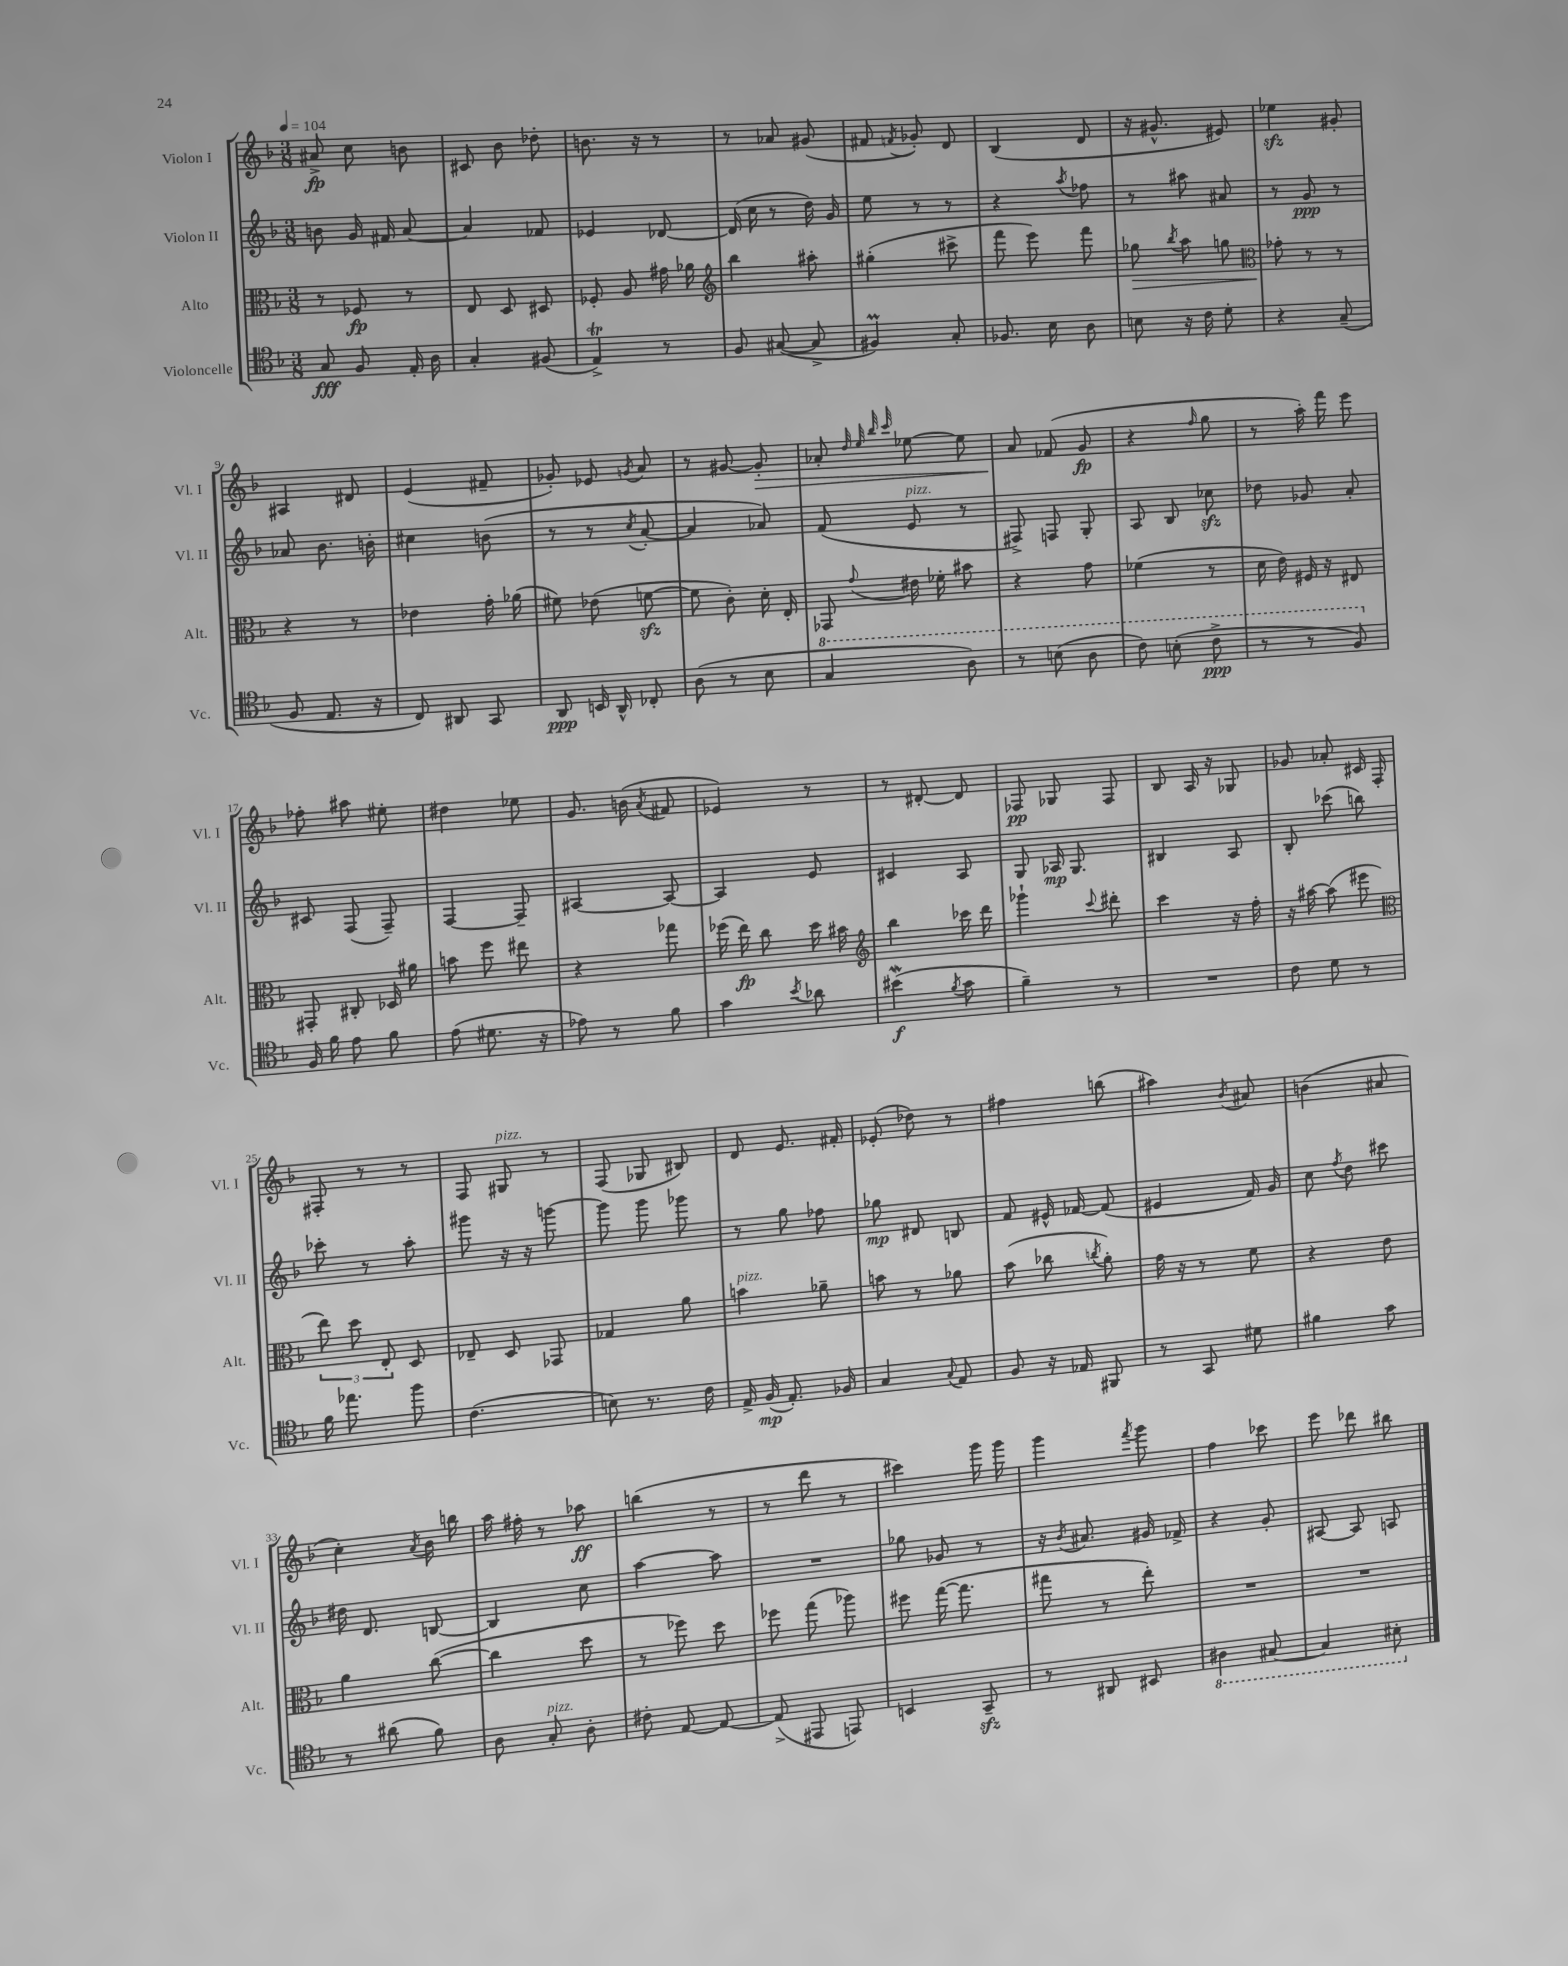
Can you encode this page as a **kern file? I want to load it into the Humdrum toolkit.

**kern	**kern	**kern	**kern
*staff4	*staff3	*staff2	*staff1
*clefC4	*clefC3	*clefG2	*clefG2
*k[b-]	*k[b-]	*k[b-]	*k[b-]
*M3/8	*M3/8	*M3/8	*M3/8
*MM104	*MM104	*MM104	*MM104
8G	8r	8b	8a#^
8F	8F-	16g	8cc
.	.	16f#	.
16E'	8r	[8a	8b
16A	.	.	.
=	=	=	=
4G'	8E	4a]	8c#
.	8D	.	8b-
(8F#	8D#	8f-	8dd-'
=	=	=	=
4E^)	8F-'	4e-	8.b
.	8A	.	.
.	.	.	16r
8r	16g#	[8d-	8r
.	16a-	.	.
=	=	=	=
*	*clefG2	*	*
8F	4bb-	(16d-]	8r
.	.	16cc	.
([8G#	.	8r	8a-
8G#^]	8aa#'	16dd)	(8g#
.	.	16g	.
=	=	=	=
4F#)	(4gg#'	8ee	8f#
.	.	.	8qf
.	.	8r	8g-')
8G'	8ccc#^	8r	8d
=	=	=	=
8.F-	8fff	4r	(4B-
.	8eee)	.	.
16B-	.	.	.
.	.	8qaa	.
8A	8fff	8ff-	8d
=	=	=	=
8B	8gg-	8r	16r
.	.	.	8.g#^^
.	8qbb-	.	.
16r	8aa	8aa#	.
16c	.	.	.
8d'	8gg	8a#	8e#)
=	=	=	=
*	*clefC3	*	*
4r	8g-'	8r	4ee-
.	8r	8g	.
(8G~	8r	8r	8g#'
=	=	=	=
8F	4r	8a-	4A#
8.E	.	8.b-	.
.	8r	.	8d#
16r	.	16b'	.
=	=	=	=
8C)	4e-	4cc#	(4e
8AA#	.	.	.
8GG	16g'	(8b	8f#~
.	(16a-	.	.
=	=	=	=
8AA	8f#)	8r	8g-')
16BB	(8e-	8r	8e-
16AA^^	.	.	.
.	.	8qcc	8qg
8C-'	[8f	[8a'	8a
=	=	=	=
(8A	8f]	4a]	8r
8r	8c')	.	[8g#
8B-	16d'	8a-)	8g#']
.	16E'	.	.
=	=	=	=
4g	8GG-	(8f	8a-'
.	.	.	32qqdd
.	.	.	32qqee
.	.	.	32qqbb-
.	8qqg	.	32qqccc
.	16e#	8e	[8ee-
.	16f-'	.	.
8a)	8b#	8r	8ee-]
=	=	=	=
8r	4r	8F#^)	8a
(8b	.	8F	(8f-
8a	8g	8G'	8g
=	=	=	=
8cc)	(4f-	8A	4r
(8b'	.	8B-	.
.	.	.	16qqff
8cc^	8r	8cc-	8gg
=	=	=	=
8r	16d	8dd-	8r
.	16e)	.	.
8r	16F#	8g-	16aa')
.	16r	.	16fff
8f)	8E#	8a'	8eee
=	=	=	=
16F	8GG#'	8c#	8ff-'
16f	.	.	.
8e	8C#'	(8F	8aa#
8f	16D-	8F~)	8ee#'
.	16a#	.	.
=	=	=	=
(8e	8b	[4F	4dd#
8.d#	8ff	.	.
.	8ee#	8F~]	8ee-
16r	.	.	.
=	=	=	=
8e-)	4r	[4A#	8.g
8r	.	.	.
.	.	.	(16b
.	.	.	8qa
8f	8gg-	8A#_	8f#
=	=	=	=
4g	(16ff-	4A#]	4e-)
.	16ee)	.	.
.	8cc	.	.
8qb-	.	.	.
8a-	16dd	8e	8r
.	16b#	.	.
=	=	=	=
*	*clefG2	*	*
(4b#	4bb-	4c#	8r
.	.	.	[8d#'
8qf	.	.	.
8g	16ccc-	8A	8d#]
.	16ddd	.	.
=	=	=	=
4f~)	4ggg-`	8G	8F-
.	.	16A-	8G-
.	.	8.G	.
.	8qqccc	.	.
8r	8ddd#'	.	8F-
=	=	=	=
4.r	4ccc	4B#	8B-
.	.	.	16A
.	.	.	16r
.	16r	8A	8G-
.	16ff'	.	.
=	=	=	=
8c	16r	8B-'	8g-
.	[16aa#	.	.
8d	(8aa#]	(8ccc-	8a-'
8r	8eee#	8bb)	16c#
.	.	.	16F'
=	=	=	=
*	*clefC3	*	*
16f	12ee)	8ccc-'	8F#'
8.ee-	.	.	.
.	12dd	.	.
.	.	8r	8r
.	12E'	.	.
8ff	8D	8aa'	8r
=	=	=	=
(4.c	8E-~	8ggg#	8F
.	8D	16r	8G#
.	.	16r	.
.	8GG-	[8ggg	8r
=	=	=	=
8B)	4G-	8ggg]	(8F
8.r	.	8ggg	8G-
.	8a	8ggg-	8B#)
16c	.	.	.
=	=	=	=
16E^	4b	8r	8d
(16F	.	.	.
8.E')	.	8gg	8.e
.	8a-~	8ff-	.
16F-	.	.	16f#'
=	=	=	=
4G	8b	8gg-	(8e-'
.	8r	8d#	8dd-)
8qqG	.	.	.
8E	8a-	8B	8r
=	=	=	=
8F	(8b-	8f	4ff#
16r	8cc-	16e#^^	.
16E-	.	[16f-	.
.	8qcc	.	.
8FF#	8a')	(8f-]	(8bb
=	=	=	=
8r	16g	4e#	4aa#)
.	16r	.	.
8GG	8r	.	.
.	.	.	8qb-
8d#	8f	16f)	8a#
.	.	16g	.
=	=	=	=
4f#	4r	8cc	(4b
.	.	8qff	.
.	.	8dd	.
8g	8e	8ccc#	8a#
=	=	=	=
8r	4a	16dd#	4cc')
.	.	8.d	.
(8a#	.	.	.
.	.	.	8qa
8f)	([8cc	[8B	16b-
.	.	.	16bb
=	=	=	=
8A	4cc]	4B]	16aa
.	.	.	16ff#'
8G'	.	.	8r
8A'	8dd	8cc	8aa-
=	=	=	=
8c#'	8r	[4aa	(4bb
[8E	8ff-)	.	.
8E_	8dd	8aa]	8r
=	=	=	=
(8E^]	8ff-	4.r	8r
8EE#	(8gg	.	8ddd
8EE)	8aa-)	.	8r
=	=	=	=
4BB	8ff#	8gg-	4ccc#)
.	([16gg	8g-	.
.	8.gg]	.	.
8GG~	.	8r	16ggg
.	.	.	16ggg
=	=	=	=
8r	8gg#	16r	4ggg
.	.	8qb-	.
.	.	8.a#	.
8AA#	8r	.	.
.	.	.	8qfff
8BB#	8ee')	16g#	8ggg
.	.	16f-^	.
=	=	=	=
4AA#	4.r	4r	4ff
[8GG#	.	8g'	8ccc-
=	=	=	=
4GG#]	4.r	[8A#	8eee
.	.	8A#]	8ddd-
8BB#'	.	8A	8bb#
==	==	==	==
*-	*-	*-	*-
